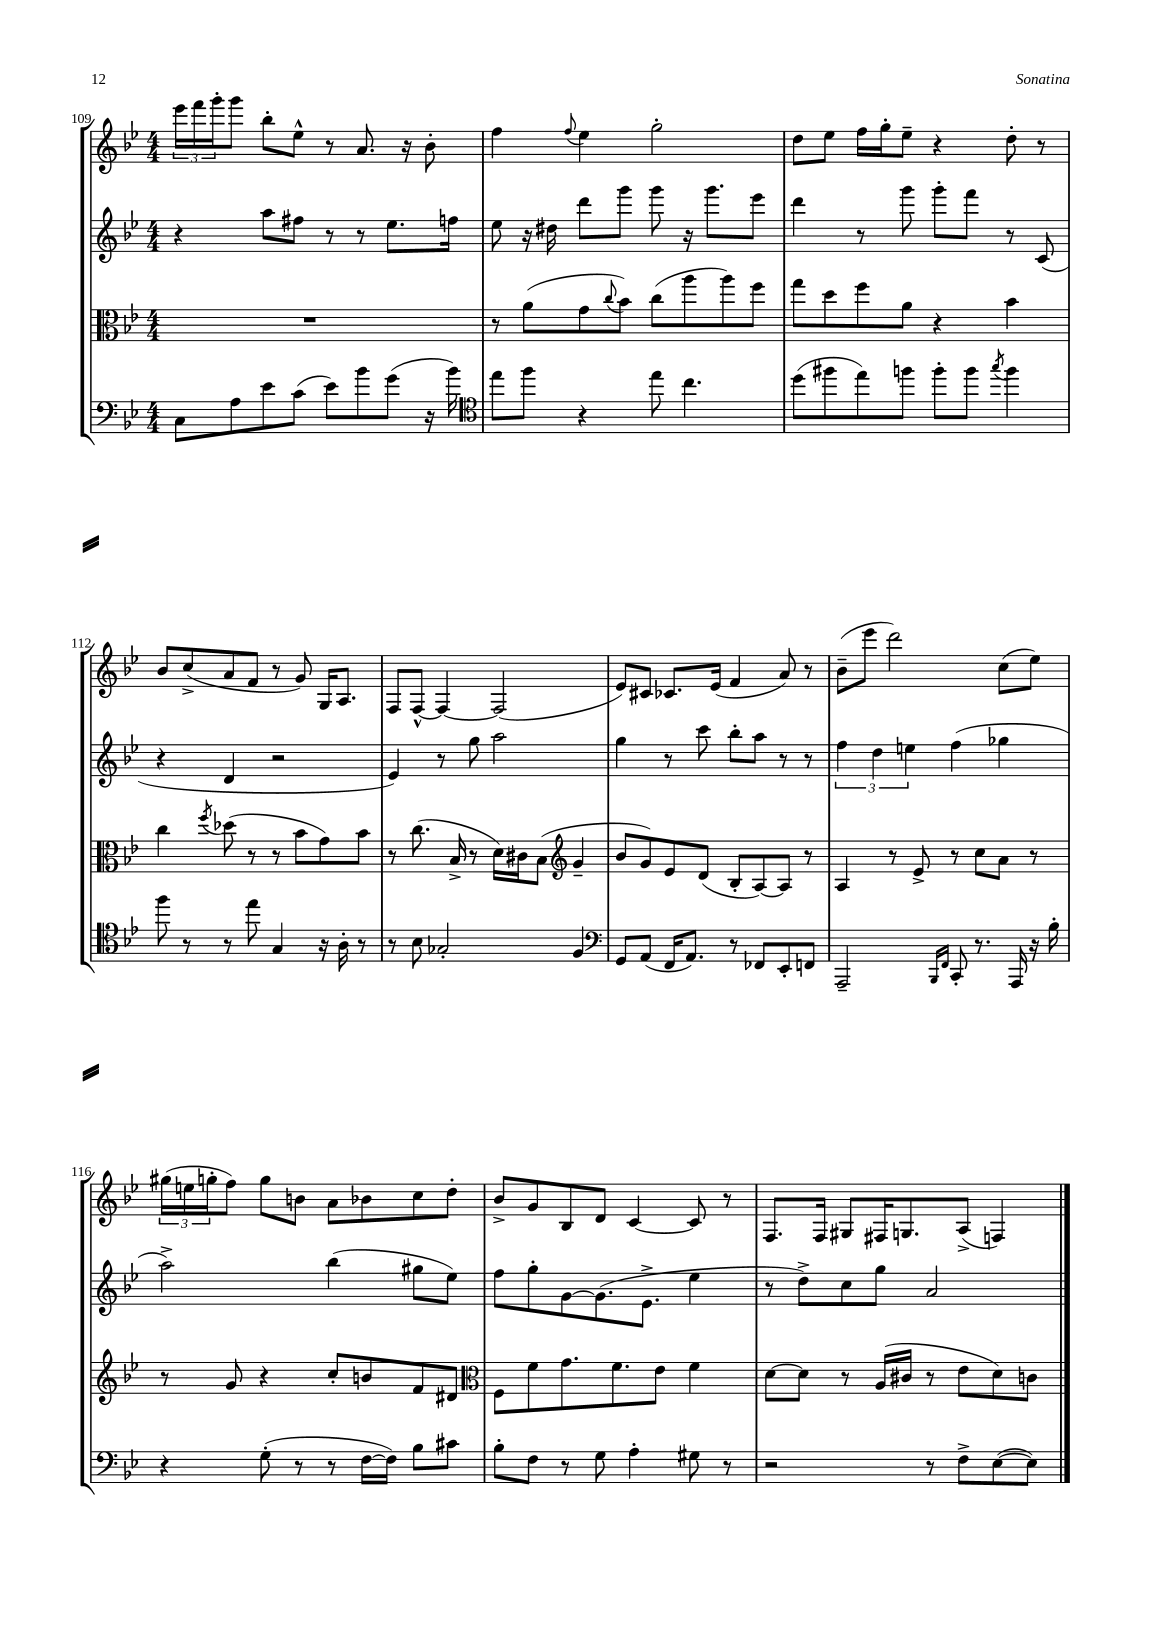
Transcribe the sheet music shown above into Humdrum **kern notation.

**kern	**kern	**kern	**kern
*staff4	*staff3	*staff2	*staff1
*clefF4	*clefC3	*clefG2	*clefG2
*k[b-e-]	*k[b-e-]	*k[b-e-]	*k[b-e-]
*M4/4	*M4/4	*M4/4	*M4/4
8C	1r	4r	24eee-
.	.	.	24fff
.	.	.	24ggg'
8A	.	.	8ggg
8e-	.	8aa	8bb-'
(8c	.	8ff#	8ee-^^
8e-)	.	8r	8r
8b-	.	8r	8.a
(8g	.	8.ee-	.
.	.	.	16r
16r	.	.	8b-'
16b-)	.	16ff	.
=	=	=	=
*clefC4	*	*	*
8ee-	8r	8ee-	4ff
8ff	(8a	16r	.
.	.	16dd#	.
.	.	.	8qqff
4r	8g	8ddd	4ee-
.	8qqcc	.	.
.	8b-)	8ggg	.
8ee-	(8cc	8ggg	2gg'
4.cc	8aa	16r	.
.	.	8.ggg	.
.	8aa)	.	.
.	8ff	8eee-	.
=	=	=	=
(8dd	8gg	4ddd	8dd
8ff#	8dd	.	8ee-
8ee-)	8ff	8r	16ff
.	.	.	16gg'
8ff	8a	8ggg	8ee-~
8ff'	4r	8ggg'	4r
8ff	.	8fff	.
8qgg	.	.	.
4ff	4b-	8r	8dd'
.	.	(8c	8r
=	=	=	=
8ff	4cc	4r	8b-
8r	.	.	(8cc^
.	8qff	.	.
8r	(8dd-	4d	8a
8ee-	8r	.	8f
4G	8r	2r	8r
.	8b-	.	8g)
16r	8g)	.	16G
16A'	.	.	8.A
8r	8b-	.	.
=	=	=	=
8r	8r	4e-)	8F
8B-	(8.cc	.	[8F^^
2G-'	.	8r	4F_
.	16B-^	.	.
.	8r	8gg	.
.	16d)	2aa	(2F]
.	16c#	.	.
.	(8B-	.	.
*	*clefG2	*	*
4F	4g~	.	.
=	=	=	=
*clefF4	*	*	*
8GG	8b-	4gg	8e-)
(8AA	8g)	.	8c#
16FF	8e-	8r	8.c-
8.AA)	.	.	.
.	(8d	8ccc	.
.	.	.	(16e-
8r	8B-'	8bb-'	4f
8FF-	[8A)	8aa	.
8EE-'	8A]	8r	8a)
8FF	8r	8r	8r
=	=	=	=
2AAA~	4A	6ff	(8b-~
.	.	.	8eee-
.	.	6dd	.
.	8r	.	2ddd)
.	.	6ee	.
.	8e-^	.	.
16qqBBB-	.	.	.
16qqFF	.	.	.
8CC'	8r	(4ff	.
8.r	8cc	.	.
.	8a	4gg-	(8cc
16AAA	.	.	.
16r	8r	.	8ee-)
16B-'	.	.	.
=	=	=	=
4r	8r	2aa^)	(24gg#
.	.	.	24ee
.	.	.	24gg'
.	8g	.	8ff)
(8G'	4r	.	8gg
8r	.	.	8b
8r	8cc'	(4bb-	8a
[16F	8b	.	8b-
16F])	.	.	.
8B-	8f	8gg#	8cc
8c#	8d#	8ee-)	8dd'
=	=	=	=
*	*clefC3	*	*
8B-'	8F	8ff	8b-^
8F	8f	8gg'	8g
8r	8.g	[8g	8B-
8G	.	(8.g]	8d
.	8.f	.	.
4A'	.	.	[4c
.	.	8.e-^	.
.	8e-	.	.
8G#	4f	4ee-	8c]
8r	.	.	8r
=	=	=	=
2r	[8d	8r	8.F
.	8d]	8dd^)	.
.	.	.	16F
.	8r	8cc	8G#
.	(16A	8gg	16F#
.	16c#	.	8.G
8r	8r	2a	.
8F^	8e-	.	(8A^
([8E-	8d)	.	4F)
8E-])	8c	.	.
==	==	==	==
*-	*-	*-	*-
